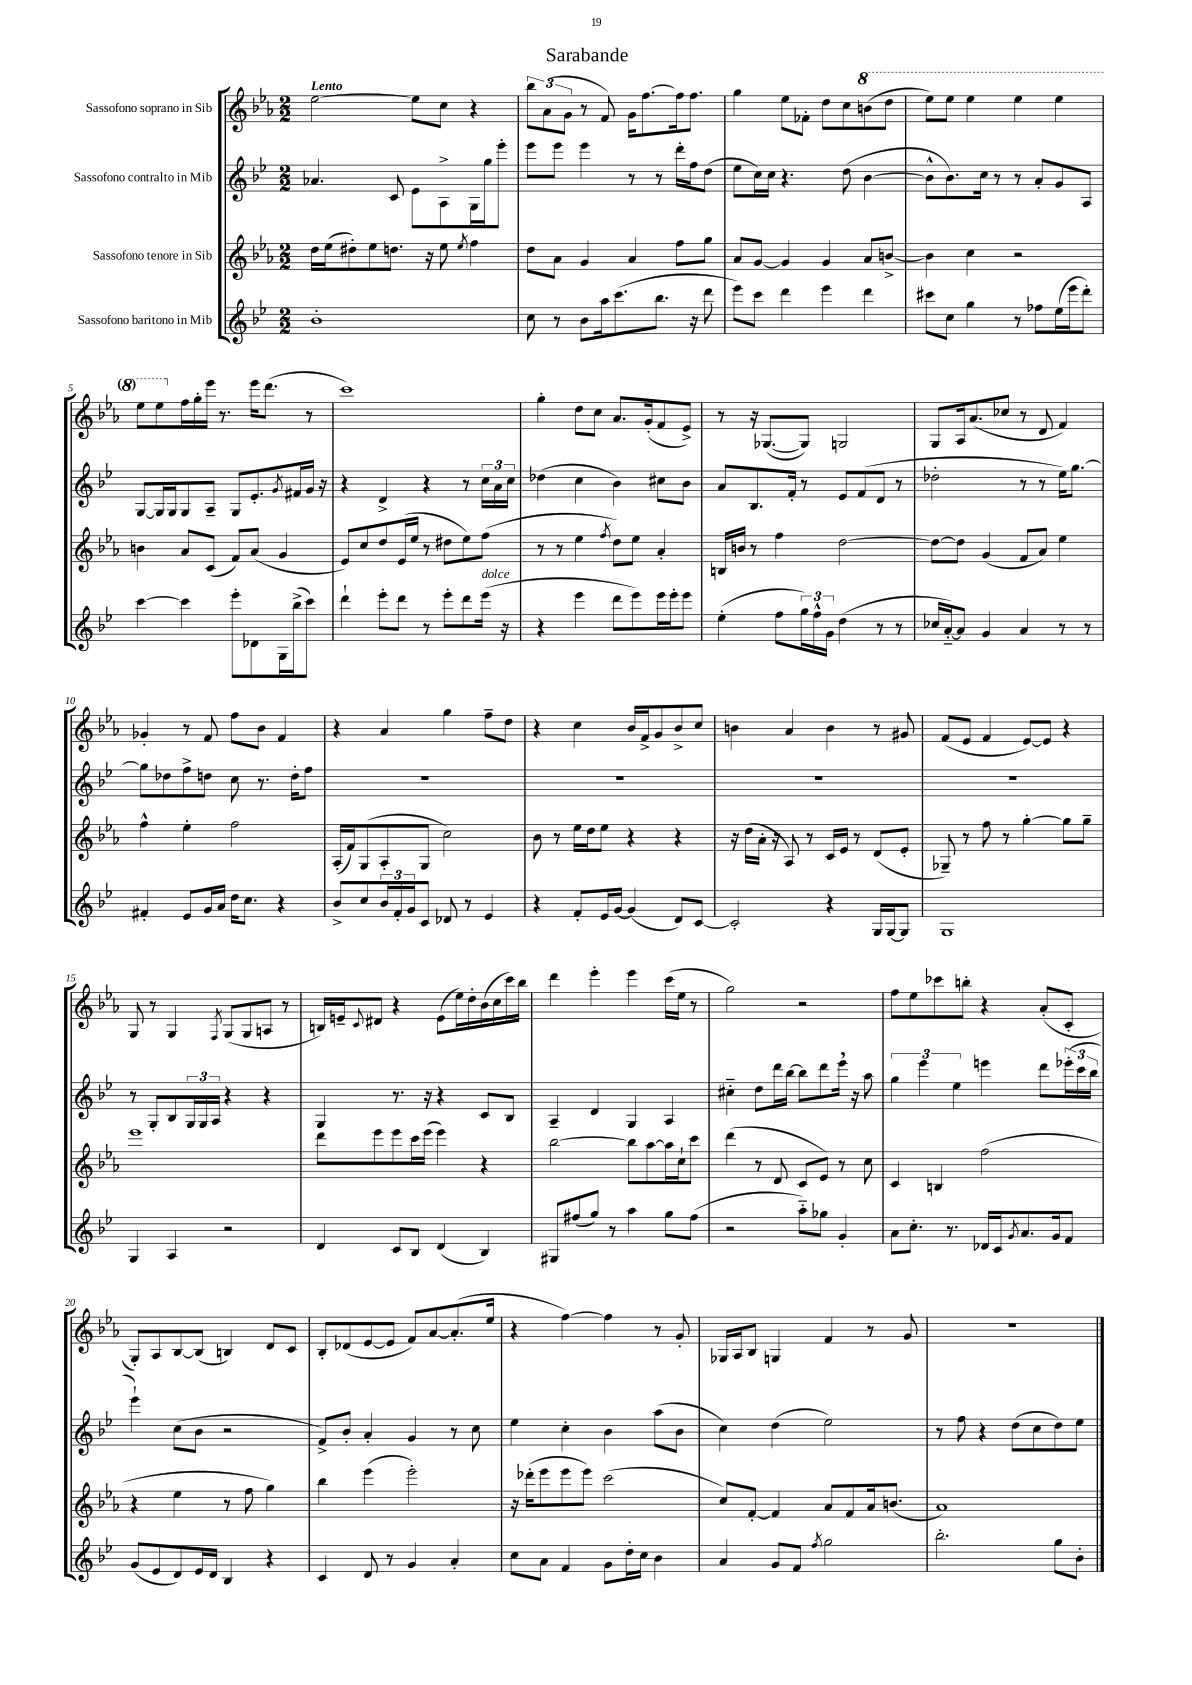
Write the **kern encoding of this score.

**kern	**kern	**kern	**kern
*part4	*part3	*part2	*part1
*staff4	*staff3	*staff2	*staff1
*I"Sassofono baritono in Mib	*I"Sassofono tenore in Sib	*I"Sassofono contralto in Mib	*I"Sassofono soprano in Sib
*clefG2	*clefG2	*clefG2	*clefG2
*k[b-e-]	*k[b-e-a-]	*k[b-e-]	*k[b-e-a-]
*M2/2	*M2/2	*M2/2	*M2/2
=1	=1	=1	=1
!	!	!	!LO:TX:a:B:t=Lento
1b-'	16dd\LL	4.a-X/	[2ee-\
.	(16ee-\J	.	.
.	8dd#X'\)	.	.
.	8ee-\	.	.
.	8.ddn\J	8c/	.
.	.	8e-\L	8ee-\L]
.	16r	.	.
.	8ee-\	8A^\	8cc\J
.	8qee-/	.	.
.	4ff\	16G\L	4r
.	.	16gg\J	.
.	.	8eee-'\J	.
=2	=2	=2	=2
8cc\	8dd\L	8eee-\L	12bb-\L
.	.	.	(12a-\
8r	8a-\J	8eee-\J	.
.	.	.	12g\J
8b-\L	4g/	4eee-\	8r
16aa\k	.	.	8f/)
(8.ccc\	.	.	.
.	4a-/	8r	16g\KL
.	.	.	[8.ff\
8.bb-\J	.	8r	.
.	8ff\L	16ddd'\LL	16ff\k]
16r	.	16ff\J	8.ff\J
8ddd\	8gg\J	(8dd\J	.
=3	=3	=3	=3
8eee-\L)	8a-/L	8ee-\L	4gg\
8ccc\J	[8g/J	16cc\L)	.
.	.	16cc\JJ	.
4ddd\	4g/]	4.r	8ee-\L
.	.	.	8f-X'\J
4eee-\	4g/	.	8dd\L
.	.	(8dd\	8cc\
*	*	*	*8va
4ddd\	8a-/L	[4b-\	(8bbn\
.	[8bn^/J	.	8ddd\J
=4	=4	=4	=4
8ccc#X\L	4b\]	8b-^^\L]	8eee-\L)
8cc\J	.	8.b-\)	8eee-\J
4gg\	4cc\	.	4eee-\
.	.	16cc\Jk	.
.	.	8r	.
8r	2r	8r	4eee-\
8ff-X\L	.	8a'/L	.
(16ee-\L	.	8g/	4eee-\
16eee-\J	.	.	.
8ddd'\J)	.	8A/J	.
!!LO:LB:g=z
=5	=5	=5	=5
[4ccc\	4bn\	[8G/L	8eee-\L
.	.	16G/L]	8eee-\
.	.	16G/J	.
*	*	*	*X8va
4ccc\]	8a-/L	8G/	16ff\L
.	.	.	16gg'\
.	(8c/J	8A~/J	16eee-\JJ
.	.	.	8.r
8eee-'\L	8f/L)	8G/L	.
8d-X\	(8a-/J	8.e-'/	16eee-\KL
.	.	.	(8.ddd\J
16G\L	4g/	.	.
.	.	8qg/	.
(16bb-^\J	.	16f#X/L	.
8ccc\J)	.	16g/JJ	8r
.	.	16r	.
=6	=6	=6	=6
4ddd`\	8e-/L)	4r	1ccc)
.	8cc/	.	.
8eee-'\L	8dd/	4d^/	.
8ddd\J	(16e-/L	.	.
.	16ee-/JJ	.	.
8r	8r	4r	.
8eee-'\L	8dd#X\L	.	.
8ddd\	8ee-\)	8r	.
!LO:TX:a:i:t=dolce	!	!	!
(16eee-\Jk	(8ff\J	24cc\LL	.
.	.	24a\	.
16r	.	.	.
.	.	24cc\JJ	.
=7	=7	=7	=7
4r	8r	(4dd-X\	4gg'\
.	8r	.	.
4eee-\	4ee-\	4cc\	8dd\L
.	.	.	8cc\J
.	8qff/	.	.
8ddd\L	8dd\L)	4b-\)	8.a-/L
8eee-\)	8ee-\J	.	.
.	.	.	(16g'/k
16eee-\L	4a-'/	8cc#X\L	8f/
16eee-'\J	.	.	.
8eee-\J	.	8b-\J	8e-^/J)
=8	=8	=8	=8
(4ee-'\	16Bn/LL	8a/L	8r
.	16bn/JJ	.	.
.	8r	8.B-/	16r
.	.	.	([8.G-X/L
8ff\L	4ff\	.	.
.	.	16f'/Jk	.
24gg\L)	.	8r	8G-/J])
24ff^^\	.	.	.
24g\JJ	.	.	.
(4dd\	[2dd\	8e-/L	2Gn/
.	.	(8f/	.
8r	.	8d/J	.
8r	.	8r	.
=9	=9	=9	=9
16cc-X/LL	8dd\L_	2dd-X'\	8G/L
[16a/J)	.	.	.
8a/J]	8dd\J]	.	16A-/k
.	.	.	(8.a-/
4g/	(4g/	.	.
.	.	.	8cc-X/J
4a/	8f/L	8r	8r
.	8a-/J)	8r	8d/
8r	4ee-\	16ee-\KL)	4f/)
.	.	[8.gg\J	.
8r	.	.	.
!!LO:LB:g=z
=10	=10	=10	=10
4f#X'/	4ff^^\	8gg\L]	4g-X'/
.	.	8dd-X\	.
8e-/L	4ee-'\	8ff^\	8r
16g/L	.	8ddn\J	8f/
16a/JJ	.	.	.
16dd\KL	2ff\	8cc\	8ff\L
8.cc\J	.	.	.
.	.	8.r	8b-\J
4r	.	.	4f/
.	.	16dd'\KL	.
.	.	8ff\J	.
=11	=11	=11	=11
8b-^/L	(16A-'/LL	1r	4r
.	16f/J)	.	.
8cc/	(8G/	.	.
24b-/L	8A-'/	.	4a-/
24f'/	.	.	.
24g/J	.	.	.
8c/J	8G/J	.	.
8d-X/	2cc\)	.	4gg\
8r	.	.	.
4e-/	.	.	8ff~\L
.	.	.	8dd\J
=12	=12	=12	=12
4r	8b-\	1r	4r
.	8r	.	.
8f'/L	16ee-\LL	.	4cc\
.	16dd\J	.	.
16e-/L	8ee-\J	.	.
[16g/JJ	.	.	.
(4g/]	4r	.	16b-/LL
.	.	.	16f^/J
.	.	.	8g/
8d/L)	4r	.	8b-^/
[8c/J	.	.	8cc/J
=13	=13	=13	=13
2c'/]	16r	1r	4bn\
.	(16dd\LL	.	.
.	16a-'\JJ	.	.
.	16r	.	.
.	8A-/)	.	4a-/
.	8r	.	.
4r	16c/LL	.	4b\
.	16e-/JJ	.	.
.	8r	.	.
16G/LL	(8d/L	.	8r
[16G/J	.	.	.
8G/J]	8e-'/J	.	8g#X/
=14	=14	=14	=14
1G	8G-X~/)	1r	(8f/L
.	8r	.	8e-/J
.	8ff\	.	4f/
.	8r	.	.
.	[4gg'\	.	[8e-/L)
.	.	.	8e-/J]
.	8gg\L]	.	4r
.	8gg~\J	.	.
!!LO:LB:g=z
=15	=15	=15	=15
4G/	1eee-	8r	8G/
.	.	8G'/L	8r
4A/	.	8B-/	4G/
.	.	24G/L	.
.	.	24G/	.
.	.	24A/JJ	.
.	.	.	8qF/
2r	.	4r	(8G/L
.	.	.	8G/
.	.	4r	8An/J
.	.	.	8r
=16	=16	=16	=16
4d/	8ddd\L	4G/	16Bn/LL)
.	.	.	16en~/J
.	.	.	8qqc/
.	8eee-\	.	8d#X/J
8c/L	8eee-\	8.r	4r
8B-/J	16ccc\L	.	.
.	(16eee-\JJ	16r	.
(4d/	4eee-\)	4r	(8e\L
.	.	.	16ee-\L)
.	.	.	16dd'\
4B-/)	4r	8c/L	(16b-\
.	.	.	16cc\
.	.	8B-/J	16ccc\)
.	.	.	16bb-\JJ
=17	=17	=17	=17
8G#X/L	[2bb-\	4A~/	4ddd\
(8ff#X/	.	.	.
8gg/J)	.	4d/	4eee-'\
8r	.	.	.
4aa\	8bb-\L]	4G/	4eee-\
.	[8aa-\	.	.
8gg\L	16aa-\L]	4A/	(16ccc\LL
.	16cc`\J	.	16ee-\JJ
(8ff#\J	8ccc\J	.	8r
=18	=18	=18	=18
2r	(4ddd\	4cc#X\	2gg\)
.	8r	8dd\L	.
.	8d/	16ddd\L	.
.	.	[16bb-\JJ	.
8aa\L)	8c/L	8bb-\L]	2r
8gg-X\J	8e-/J)	8ddd\	.
4g'/	8r	16eee-,\Jk	.
.	.	16r	.
.	8cc\	8aa\	.
=19	=19	=19	=19
8a\L	4c/	6gg\	8ff\L
8.cc'\J	.	.	8ee-\
.	.	6eee-\	.
.	4Bn/	.	8ccc-X\
8.r	.	.	.
.	.	6ee-\	.
.	.	.	8bbn'\J
16d-X/LL	(2ff\	4eeen\	4r
16c/J	.	.	.
8qg/	.	.	.
8.a/	.	.	.
.	.	8ddd\L	(8a-'/L
16g/k	.	.	.
8f/J	.	(24eee-X'\L	8c'/J
.	.	24ccc\	.
.	.	24bb-\JJ	.
!!LO:LB:g=z
=20	=20	=20	=20
(8g/L	4r	4eee-`\)	8G'/L)
8e-/	.	.	8A-/
8d/)	4ee-\	(8cc\L	[8B-/
16e-/L	.	8b-\J	(8B-/J]
16d/JJ	.	.	.
4B-/	8r	2r	4Bn/)
.	8ff\	.	.
4r	4gg\)	.	8d/L
.	.	.	8c/J
=21	=21	=21	=21
4c/	4bb-\	8f^/L)	8B-'/L
.	.	8b-'/J	(8d-X/
8d/	(4eee-\	4a'/	[8e-/
8r	.	.	8e-/J]
4g/	2eee-'\)	4g/	8f/L)
.	.	.	[8a-/
4a'/	.	8r	(8.a-'/]
.	.	8cc\	.
.	.	.	16ee-/Jk
=22	=22	=22	=22
8cc\L	16r	4ee-\	4r
.	(16ddd-X'\KL	.	.
8a\J	8eee-\	.	.
4f/	8eee-\	4cc'\	[4ff\)
.	8eee-\J)	.	.
8g\L	(2ccc\	4b-\	4ff\]
16dd'\L	.	.	.
16cc\JJ	.	.	.
4b-\	.	(8aa\L	8r
.	.	8b-\J	8g'/
=23	=23	=23	=23
4a/	8cc/L)	4cc\)	16G-X/LL
.	.	.	16A-/J
.	[8f'/J	.	8B-/J
8g/L	4f/]	(4dd\	4Gn/
8f/J	.	.	.
8qff/	.	.	.
2gg\	8a-/L	2ee-\)	4f/
.	8f/	.	.
.	16a-/k	.	8r
.	(8.bn/J	.	.
.	.	.	8g/
=24	=24	=24	=24
2.bb-'\	1a-)	8r	1r
.	.	8ff\	.
.	.	4r	.
.	.	(8dd\L	.
.	.	8cc\	.
8gg\L	.	8dd\)	.
8b-'\J	.	8ee-\J	.
==	==	==	==
*-	*-	*-	*-
